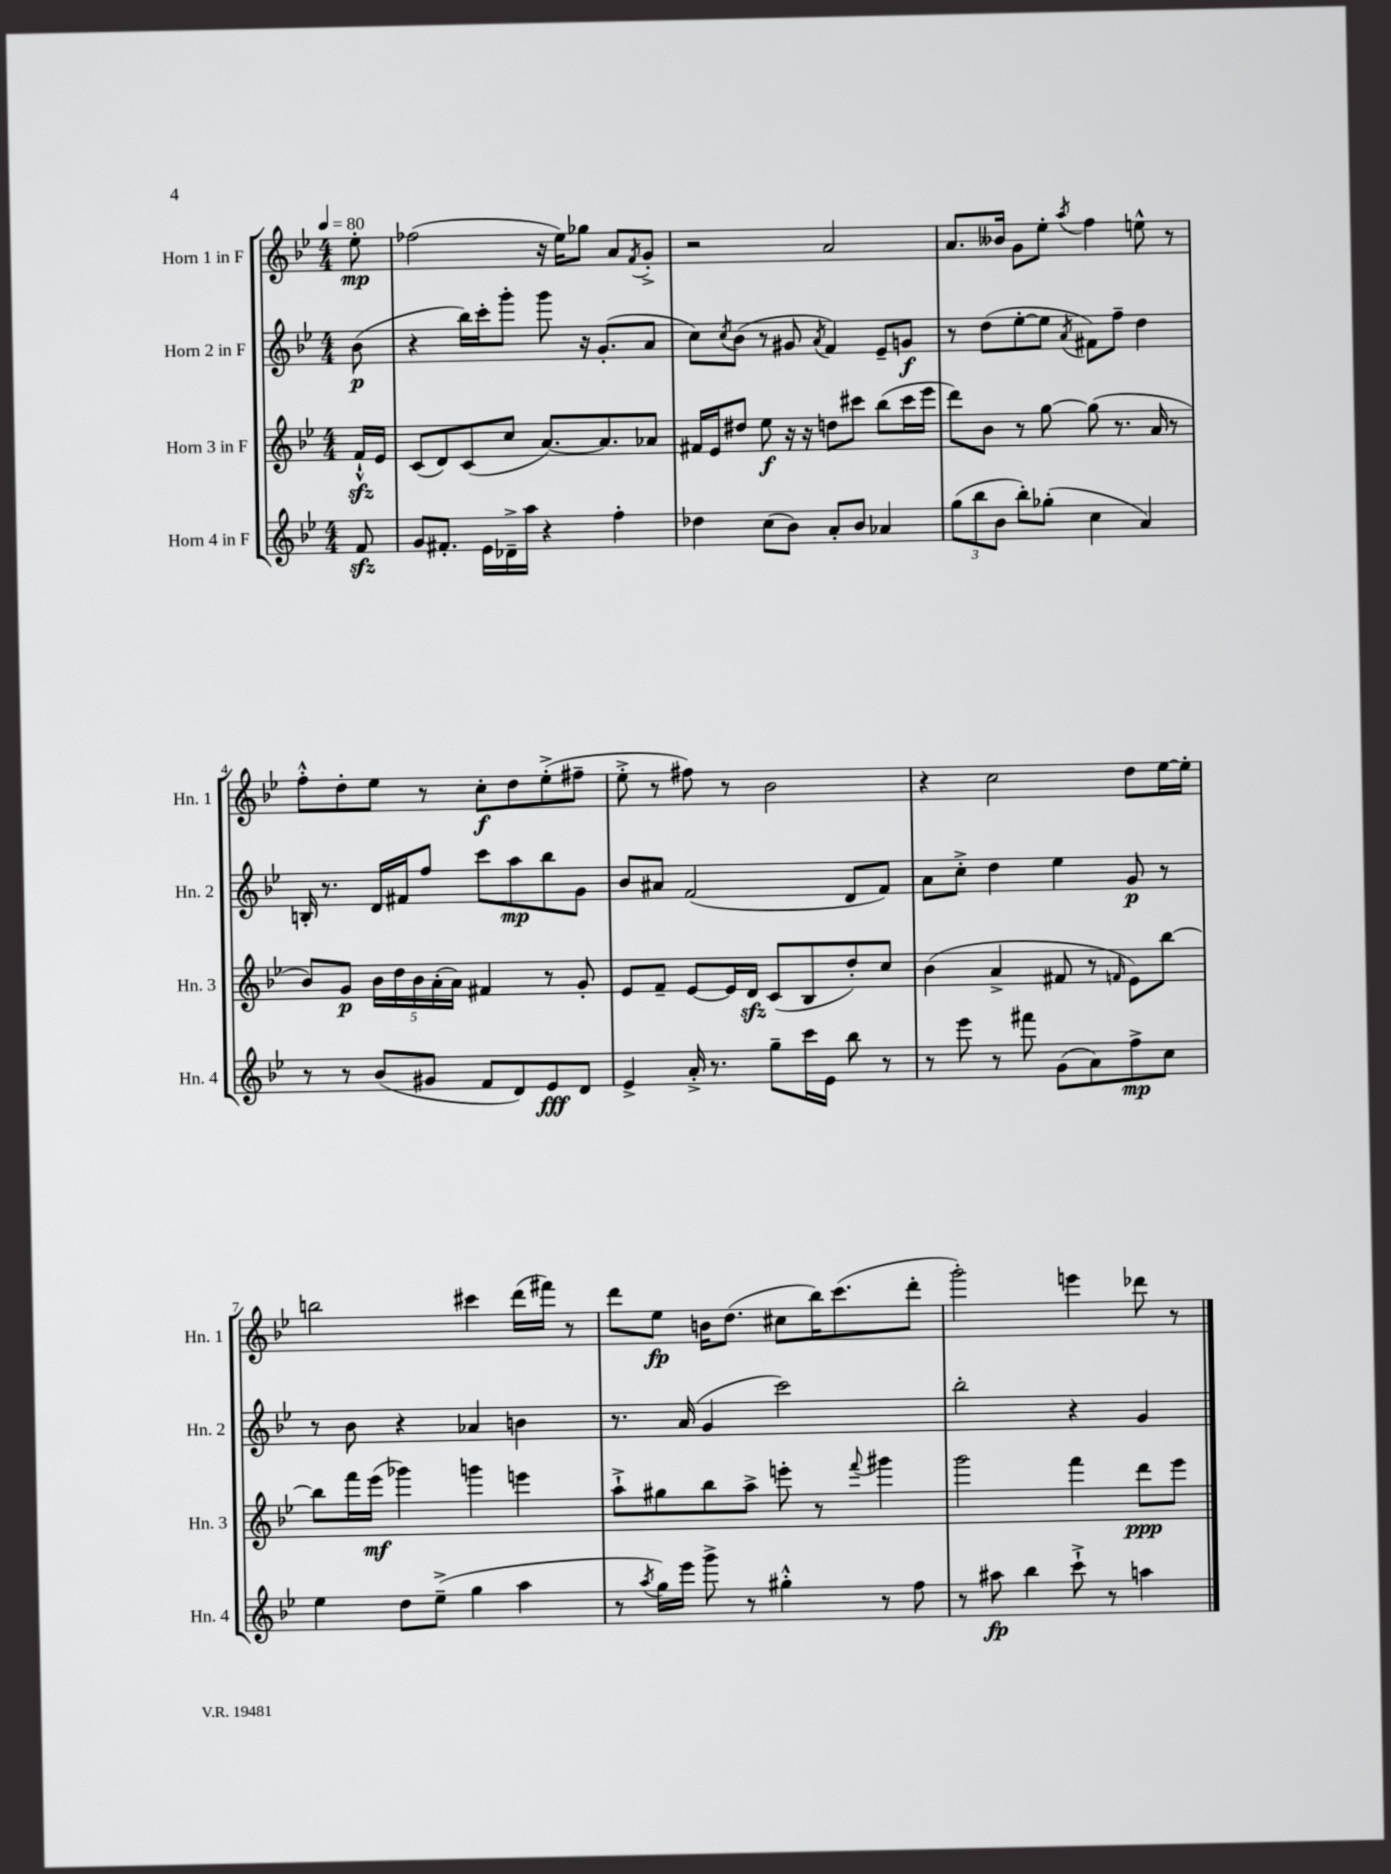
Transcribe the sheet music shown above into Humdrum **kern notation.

**kern	**dynam	**kern	**dynam	**kern	**dynam	**kern	**dynam
*part4	*part4	*part3	*part3	*part2	*part2	*part1	*part1
*staff4	*staff4	*staff3	*staff3	*staff2	*staff2	*staff1	*staff1
*I"Horn 4 in F	*	*I"Horn 3 in F	*	*I"Horn 2 in F	*	*I"Horn 1 in F	*
*I'Hn. 4	*	*I'Hn. 3	*	*I'Hn. 2	*	*I'Hn. 1	*
*clefG2	*	*clefG2	*	*clefG2	*	*clefG2	*
*k[b-e-]	*	*k[b-e-]	*	*k[b-e-]	*	*k[b-e-]	*
*M4/4	*	*M4/4	*	*M4/4	*	*M4/4	*
*MM80	*	*MM80	*	*MM80	*	*MM80	*
=	=	=	=	=	=	=	=
8fzz/	.	16fzz`^^/LL	.	(8b-\	p	8ee-'\	mp
.	.	16e-/JJ	.	.	.	.	.
=1	=1	=1	=1	=1	=1	=1	=1
8g/L	.	(8c/L	.	4r	.	(2ff-X\	.
8.f#X'/J	.	8d/)	.	.	.	.	.
.	.	(8c/	.	16bb-\LL)	.	.	.
16e-\LL	.	.	.	16ccc'\J	.	.	.
16d-X~^\	.	8cc/J	.	8ggg'\J	.	.	.
16aa\JJ	.	.	.	.	.	.	.
4r	.	[8.a/L)	.	8ggg\	.	16r	.
.	.	.	.	.	.	16ee-\KL)	.
.	.	.	.	16r	.	8gg-X\J	.
.	.	8.a/]	.	(8.g'/L	.	.	.
4ff'\	.	.	.	.	.	8a/L	.
.	.	.	.	.	.	8qf/	.
.	.	8a-X/J	.	8a/J	.	8g'^/J	.
=2	=2	=2	=2	=2	=2	=2	=2
4dd-X\	.	16f#X/LL	.	8cc\L)	.	2r	.
.	.	16e-/J	.	.	.	.	.
.	.	.	.	8qcc/	.	.	.
.	.	8dd#X/J	.	(8b-\J	.	.	.
(8cc\L	.	8ee-\	f	8r	.	.	.
8b-\J)	.	16r	.	8g#X/	.	.	.
.	.	16r	.	.	.	.	.
.	.	.	.	8qa/	.	.	.
8a'/L	.	8ddn\L	.	4f/)	.	2a/	.
8b-/J	.	8ccc#X\J	.	.	.	.	.
4a-X/	.	(8bb-\L	.	8e-~/L	.	.	.
.	.	16ccc#\L	.	8gn/J	f	.	.
.	.	16eee-\JJ	.	.	.	.	.
=3	=3	=3	=3	=3	=3	=3	=3
(12gg\L	.	8ddd\L)	.	8r	.	8.a/L	.
12bb-\	.	.	.	.	.	.	.
.	.	8b-\J	.	(8dd\L	.	.	.
12b-\J	.	.	.	.	.	.	.
.	.	.	.	.	.	16b--X/Jk	.
8bb-'\L)	.	8r	.	[8ee-'\	.	8g\L	.
(8gg-X'\J	.	[8gg\	.	8ee-\J]	.	8ee-'\J	.
.	.	.	.	8qa/	.	8qaa/	.
4cc\	.	(8gg\]	.	8f#X\L)	.	4ff\	.
.	.	8.r	.	8ff~\J	.	.	.
4a/)	.	.	.	4dd\	.	8een^^\	.
.	.	16a/	.	.	.	.	.
.	.	8r	.	.	.	8r	.
!!LO:LB:g=z
=4	=4	=4	=4	=4	=4	=4	=4
8r	.	8b-/L)	.	16Bn'/	.	8ff'^^\L	.
.	.	.	.	8.r	.	.	.
8r	.	8g/J	p	.	.	8dd'\	.
(8b-/L	.	20b-\LL	.	16d/LL	.	8ee-\J	.
.	.	20dd\	.	.	.	.	.
.	.	.	.	16f#X/J	.	.	.
.	.	20b-\	.	.	.	.	.
8g#X/J	.	.	.	8ff/J	.	8r	.
.	.	(20a'\	.	.	.	.	.
.	.	20a\JJ)	.	.	.	.	.
8f/L	.	4f#X/	.	8ccc\L	.	8cc'\L	f
8d/)	.	.	.	8aa\	mp	8dd\	.
8e-/	fff	8r	.	8bb-\	.	(8ee-'^\	.
8d/J	.	8g'/	.	8g\J	.	8ff#X~\J	.
=5	=5	=5	=5	=5	=5	=5	=5
4e-^/	.	8e-/L	.	8b-/L	.	8ee-'^\	.
.	.	8f~/J	.	8a#X/J	.	8r	.
16a'^/	.	[8e-/L	.	(2f/	.	8ff#X\)	.
8.r	.	.	.	.	.	.	.
.	.	16e-/L]	.	.	.	8r	.
.	.	16dzz/JJ	.	.	.	.	.
8gg~\L	.	(8c/L	.	.	.	2b-\	.
16ccc\L	.	8B-/	.	.	.	.	.
16e-\JJ	.	.	.	.	.	.	.
8bb-\	.	8dd'/)	.	8d/L	.	.	.
8r	.	8cc/J	.	8f/J)	.	.	.
=6	=6	=6	=6	=6	=6	=6	=6
8r	.	(4b-\	.	8a\L	.	4r	.
8eee-\	.	.	.	8cc'^\J	.	.	.
8r	.	4a^/	.	4dd\	.	2cc\	.
8fff#X\	.	.	.	.	.	.	.
(8g\L	.	8f#X/	.	4ee-\	.	.	.
8a\)	.	8r	.	.	.	.	.
.	.	16qqfn/	.	.	.	.	.
8ff^\	mp	8e-\L)	.	8g/	p	8dd\L	.
8cc\J	.	[8bb-\J	.	8r	.	[16ee-\L	.
.	.	.	.	.	.	16ee-'\JJ]	.
!!LO:LB:g=z
=7	=7	=7	=7	=7	=7	=7	=7
4ee-\	.	8bb-\L]	.	8r	.	2bbn\	.
.	.	16fff\L	.	8b-\	.	.	.
.	.	(16eee-\JJ	mf	.	.	.	.
8dd\L	.	4ggg-X\)	.	4r	.	.	.
(8ee-~^\J	.	.	.	.	.	.	.
4gg\	.	4gggn\	.	4a-X/	.	4ccc#X\	.
4aa\	.	4eeen\	.	4bn\	.	(16ddd\LL	.
.	.	.	.	.	.	16fff#X\JJ)	.
.	.	.	.	.	.	8r	.
=8	=8	=8	=8	=8	=8	=8	=8
8r	.	8aa`^\L	.	8.r	.	8ddd\L	.
8qaa/	.	.	.	.	.	.	.
16gg\LL)	.	8gg#X\	.	.	.	8ee-\J	fp
16eee-\JJ	.	.	.	(16a/	.	.	.
8ggg^\	.	8bb-\	.	4g/	.	16bn\KL	.
.	.	.	.	.	.	(8.dd\J	.
8r	.	8aa^\J	.	.	.	.	.
4gg#X'^^\	.	8eeen'\	.	2ccc\)	.	8cc#X\L	.
.	.	8r	.	.	.	16bb-\K)	.
.	.	.	.	.	.	(8.ccc\	.
.	.	8qqfff/	.	.	.	.	.
8r	.	4ggg#X\	.	.	.	.	.
8ff\	.	.	.	.	.	8ddd'\J	.
=9	=9	=9	=9	=9	=9	=9	=9
8r	.	2ggg\	.	2bb-'\	.	2ggg'\)	.
8aa#X\	fp	.	.	.	.	.	.
4bb-\	.	.	.	.	.	.	.
8ccc`^\	.	4fff\	.	4r	.	4eeen\	.
8r	.	.	.	.	.	.	.
4aan\	.	8ddd\L	ppp	4g/	.	8ddd-X\	.
.	.	8eee-\J	.	.	.	8r	.
==	==	==	==	==	==	==	==
*-	*-	*-	*-	*-	*-	*-	*-
